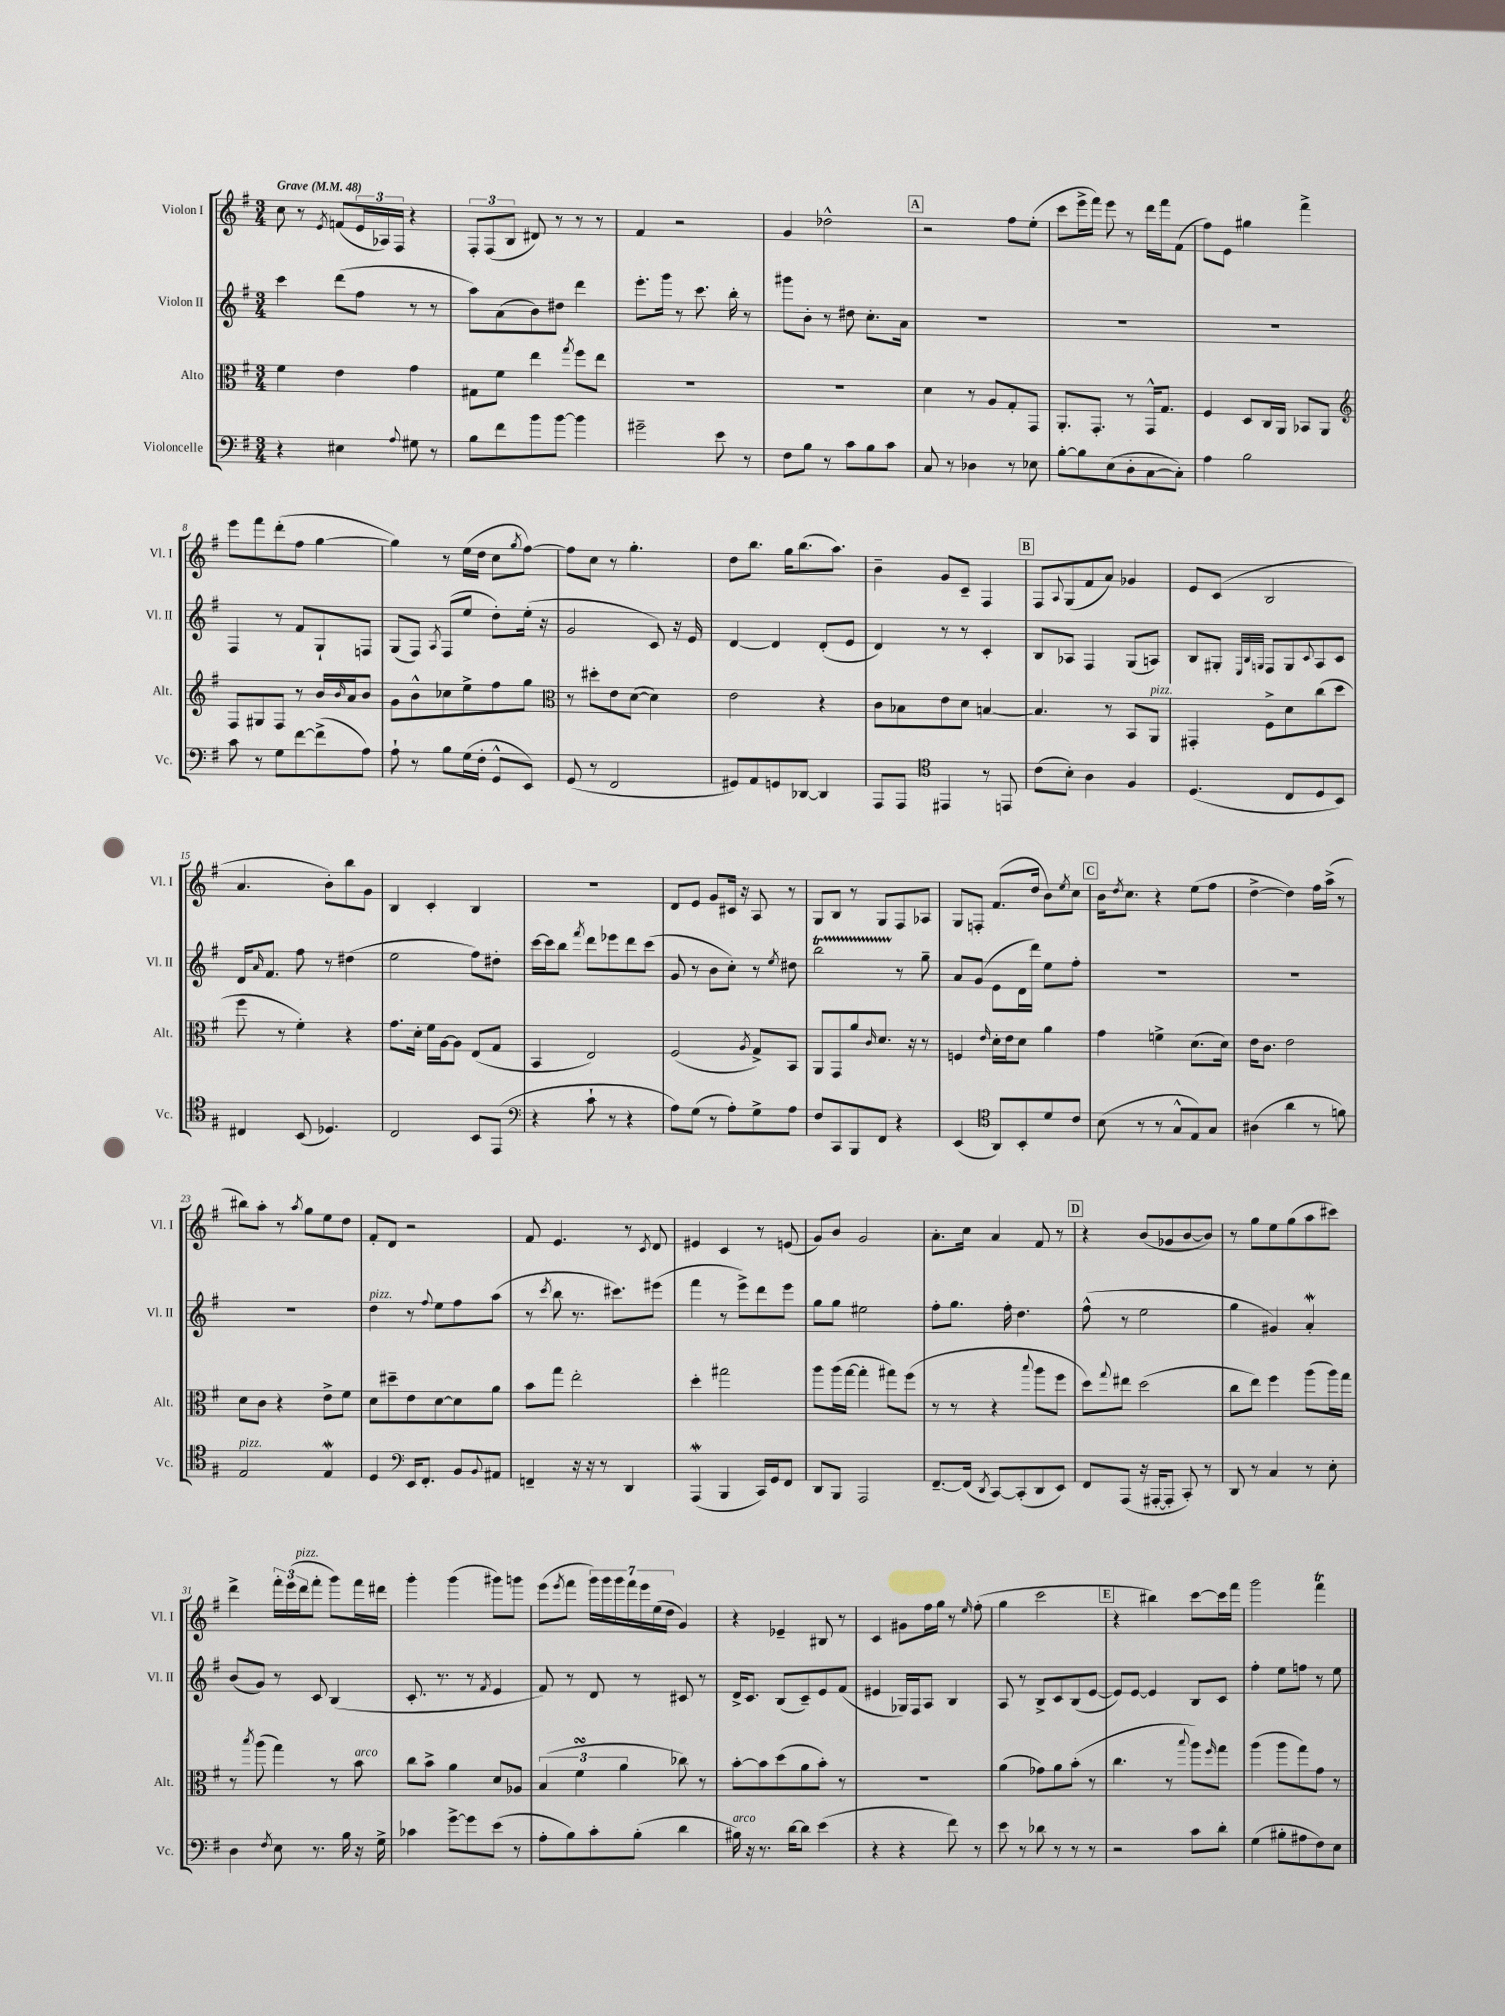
<<
\new StaffGroup <<
\new Staff = "s0" \with { instrumentName = "Violon I" shortInstrumentName = "Vl. I" } {
    \clef treble \key g \major \numericTimeSignature \time 3/4 \tempo "Grave" 4 = 48
    c''8 r8 \acciaccatura { e'8 } f'8( \tuplet 3/2 { e'16 aes16) fis16 } r4 |
    \tuplet 3/2 { fis8-. fis8( b8 } dis'8) r8 r8 r8 |
    fis'4 r2 |
    g'4 des''2-^ |
    \mark \markup { \box "A" } r2 fis''8 e''8-.( |
    c'''8 e'''16-> fis'''16) e'''8 r8 d'''16 fis'''16 fis'8( |
    fis''8) e'8 gis''4 fis'''4-> |
    e'''8 fis'''8 d'''8-.( fis''8 g''4~ |
    g''4) r8 e''16( d''16 c''8 \acciaccatura { g''8 } fis''8~) |
    fis''8 c''8 r8 g''4.-. |
    d''8 b''8. g''16 b''8.( a''8.) |
    b'4-- g'8 c'8-- fis4 |
    \mark \markup { \box "B" } fis8 \appoggiatura { a8 } g8( fis'8 a'8) ges'4 |
    e'8 c'8( b2 |
    a'4. b'8-.) b''8 g'8 |
    b4 c'4-. b4 |
    R2. |
    d'8 e'8 g'8 cis'16 r16 a8 r8 |
    g8 b8 r8 g8 fis8 aes8 |
    g8 f8-. fis'8.( d''16 b'8) \acciaccatura { e''8 } c''8 |
    \mark \markup { \box "C" } b'16 \acciaccatura { d''8 } c''8. r4 e''8( fis''8 |
    d''4~-> d''4) fis''16 a''16->( r8 |
    bis''8) a''8-. r8 \acciaccatura { a''8 } g''8 e''8 d''8 |
    fis'8-. d'8 r2 |
    fis'8 e'4. r8 \acciaccatura { c'8 } d'8 |
    eis'4 c'4 r8 e'8( |
    g'8) b'8 g'2 |
    a'8.-. c''16 a'4 fis'8 r8 |
    \mark \markup { \box "D" } r4 b'8( ges'8 b'8~ b'8) |
    r8 g''8 e''8 g''8( a''8 cis'''8) |
    d'''4-> \tuplet 3/2 { fis'''16-. e'''16( d'''16^\markup { \italic "pizz." } } fis'''8-. g'''8) fis'''16 dis'''16 |
    g'''4-. g'''4( gis'''8) g'''8 |
    e'''8( \acciaccatura { e'''8 } fis'''8 \tuplet 7/4 { g'''16) g'''16 g'''16 fis'''16 e'''16 e''16( d''16 } g'4) |
    r4 ees'4-- bis8 r8 |
    c'4 gis'8 fis''16 g''16 r8 \grace { e''16 } fis''8-.( |
    g''4 c'''2 |
    \mark \markup { \box "E" } r4 bis''4) c'''8~ c'''16 fis'''16 |
    g'''2 fis'''4\trill \bar "|." |
}
\new Staff = "s1" \with { instrumentName = "Violon II" shortInstrumentName = "Vl. II" } {
    \clef treble \key g \major \numericTimeSignature \time 3/4
    c'''4 d'''8( fis''8 r8 r8 |
    a''8) a'8( b'8) dis''8 d'''4 |
    e'''8.-. g'''16 r8 c'''8. b''16-. r8 |
    gis'''8 b'8-. r8 dis''8 c''8.-. a'16 |
    \mark \markup { \box "A" } R2. |
    R2. |
    R2. |
    fis4 r8 fis'8 g8-! f8 |
    g8( fis8) \acciaccatura { a8 } fis8( e''8 d''8-.) e''16-.( r16 |
    g'2 c'8) r16 e'16 |
    d'4~ d'4 d'8-.( e'8 |
    d'4) r8 r8 c'4-. |
    \mark \markup { \box "B" } b8 aes8 fis4 g8( a8) |
    b8 gis8-. \grace { e32 b32 g32 } fis8 g8 \appoggiatura { c'8 } a8 c'8 |
    d'16 \grace { a'16 } fis'8. fis''8 r8 dis''4( |
    e''2 fis''8) dis''8-. |
    c'''16~ c'''16 b''8 \acciaccatura { fis'''8 } d'''8 ees'''8 d'''8 c'''8( |
    g'8 r8 b'8 c''8-.) r8 \acciaccatura { e''8 } dis''8 |
    b''2\startTrillSpan r8\stopTrillSpan g''8-- |
    a'8 g'8( e'8 d'16 d'''16) e''8 fis''8-. |
    \mark \markup { \box "C" } R2. |
    R2. |
    R2. |
    d''4^\markup { \italic "pizz." } r8 \appoggiatura { fis''8 } e''8 fis''8 a''8( |
    r8 \acciaccatura { c'''8 } b''8 r8. cis'''8.) eis'''8( |
    fis'''4 r8 e'''8->) d'''8 e'''8 |
    g''8 g''8 eis''2 |
    fis''8-. g''8. fis''16-. d''4. |
    \mark \markup { \box "D" } fis''8-^( r8 e''2 |
    g''4 gis'4) a'4-.\mordent |
    b'8( g'8) r8 c'8 b4( |
    c'8.-. r8. r8 \acciaccatura { fis'8 } e'4 |
    fis'8) r8 d'8 r8 cis'8 r8 |
    d'16-> c'8. b8( c'8--) e'8 fis'8( |
    eis'4 ges16) fis16 a8 b4 |
    a8 r8 b8-> c'8 b8( e'8~ |
    \mark \markup { \box "E" } e'8) e'8~ e'4 b8 c'8 |
    fis''4-. e''8 f''8 r8 e''8 \bar "|." |
}
\new Staff = "s2" \with { instrumentName = "Alto" shortInstrumentName = "Alt." } {
    \clef alto \key g \major \numericTimeSignature \time 3/4
    fis'4 e'4 g'4 |
    gis8 fis'8 e''4 \acciaccatura { g''8 } fis''8 e''8 |
    R2. |
    R2. |
    \mark \markup { \box "A" } d'4 r8 a8 g8-. g,8 |
    a,8.-. g,8.-. r8 g,16-^ g8. |
    fis4 d8 c16 a,16 bes,8 a,8 |
    \clef treble fis8 gis8 fis8 r8 b'16 \grace { b'16 } a'16 b'8 |
    g'8 b'8-^ ces''8 e''8-> fis''8 g''8 |
    \clef alto r8 dis''8-. e'8 d'8~( d'4) |
    e'2 r4 |
    c'8 bes8 e'8 d'8 b4~ |
    \mark \markup { \box "B" } b4. r8 b,8 a,8^\markup { \italic "pizz." } |
    gis,4-. fis8-> d'8 c''8( d''8 |
    fis''8 r8 fis'4-.) r4 |
    g'8. d'16-. fis'16 a16~ a8 e8( g8 |
    b,4 e2) |
    fis2( \acciaccatura { a8 } g8->) b,8 |
    a,8 g,8 a'8 \grace { c'16 } d'8. r16 r8 |
    f4 \grace { e'16 } d'16-. e'16 d'8 a'4 |
    \mark \markup { \box "C" } g'4 f'4-> d'8.( d'16) |
    e'16 c'8. e'2 |
    d'8 c'8 r4 e'8-> fis'8 |
    d'8 dis''8-- e'8 d'8~ d'8 a'8 |
    b'8 g''8 e''2-. |
    d''4-. gis''2 |
    a''8 a''16( g''16~ g''4-. gis''8) fis''8( |
    r8 r8 r4 \appoggiatura { b''8 } a''8 fis''8 |
    \mark \markup { \box "D" } d''8) \appoggiatura { g''8 } eis''8 d''2( |
    c''8 e''8) fis''4 a''8( a''16) g''16 |
    r8 \acciaccatura { b''8 } a''8( g''4) r8 b'8^\markup { \italic "arco" } |
    c''8 b'8-> a'4 d'8 aes8 |
    \tuplet 3/2 { b4( fis'4\turn a'4 } ces''8) r8 |
    b'8~-. b'8 d''8( a'8 b'8-.) r8 |
    R2. |
    a'4( ges'8) a'8 b'8-.( r8 |
    \mark \markup { \box "E" } c''4. r8 \appoggiatura { b''8 } a''8) \grace { fis''16 } g''8 |
    a''4( a''8 g''8) g'8 r8 \bar "|." |
}
\new Staff = "s3" \with { instrumentName = "Violoncelle" shortInstrumentName = "Vc." } {
    \clef bass \key g \major \numericTimeSignature \time 3/4
    r4 eis4 \appoggiatura { a8 } gis8 r8 |
    b8 fis'8 b'8 b'8~ b'4 |
    gis'2-- e'8 r8 |
    fis8 b8 r8 c'8 b8 c'8 |
    \mark \markup { \box "A" } c8 r8 des4 r8 ees8 |
    b8~-. b8 e8( d8-. c8~ c8-.) |
    a4 b2 |
    c'8 r8 g8 fis'8~ fis'8->( a8) |
    a8-! r8 b8 g16( fis16-. g,8-^ e,8) |
    g,8( r8 fis,2 |
    gis,8) a,8 g,8 des,8~ des,4 |
    a,,8 a,,8 \clef tenor eis,4 r8 e,8 |
    \mark \markup { \box "B" } c'8( b8-.) a4 fis4 |
    d4.( c8 d8 b,8) |
    cis4 b,8( des4.) |
    c2 b,8 e,8( |
    \clef bass r4 c'8-! r8 r4 |
    a8) g8( r8 a8-.) g8-> a8 |
    fis8 c,8 b,,8 fis,8 r4 |
    e,4( \clef tenor a,8) b,8-. d'8 c'8 |
    \mark \markup { \box "C" } b8( r8 r8 g8-^ e8) g8 |
    ais4( a'4 r8 f'8) |
    e2^\markup { \italic "pizz." } e4\mordent |
    d4 \clef bass e,16 fis,8.-. b,8 \appoggiatura { b,8 } ais,8 |
    f,4-- r16 r16 r8 d,4 |
    a,,4\mordent( b,,4 c,16) g,16 fis,8 |
    d,8 b,,8 a,,2 |
    fis,8.~-- fis,16( \acciaccatura { d,8 } c,8~) c,8-.( d,8 e,8) |
    \mark \markup { \box "D" } fis,8 a,,8( r16 ais,,16~-. ais,,8-. c,8-.) r8 |
    d,8 r8 c4 r8 e8-. |
    d4 \acciaccatura { fis8 } e8 r8. b16 r16 g16-> |
    ces'4 g'8~-> g'8 e'8( r8 |
    a8-. b8) c'8-. b8-.( d'4 |
    bis16^\markup { \italic "arco" }) r16 r8. d'16~ d'8 e'4( |
    r4 r4 fis'8) r8 |
    e'8 r8 des'8 r8 r8 r8 |
    \mark \markup { \box "E" } r2 c'8 d'8-. |
    g4( bis8-. ais8 fis8) e8 \bar "|." |
}
>>
>>
